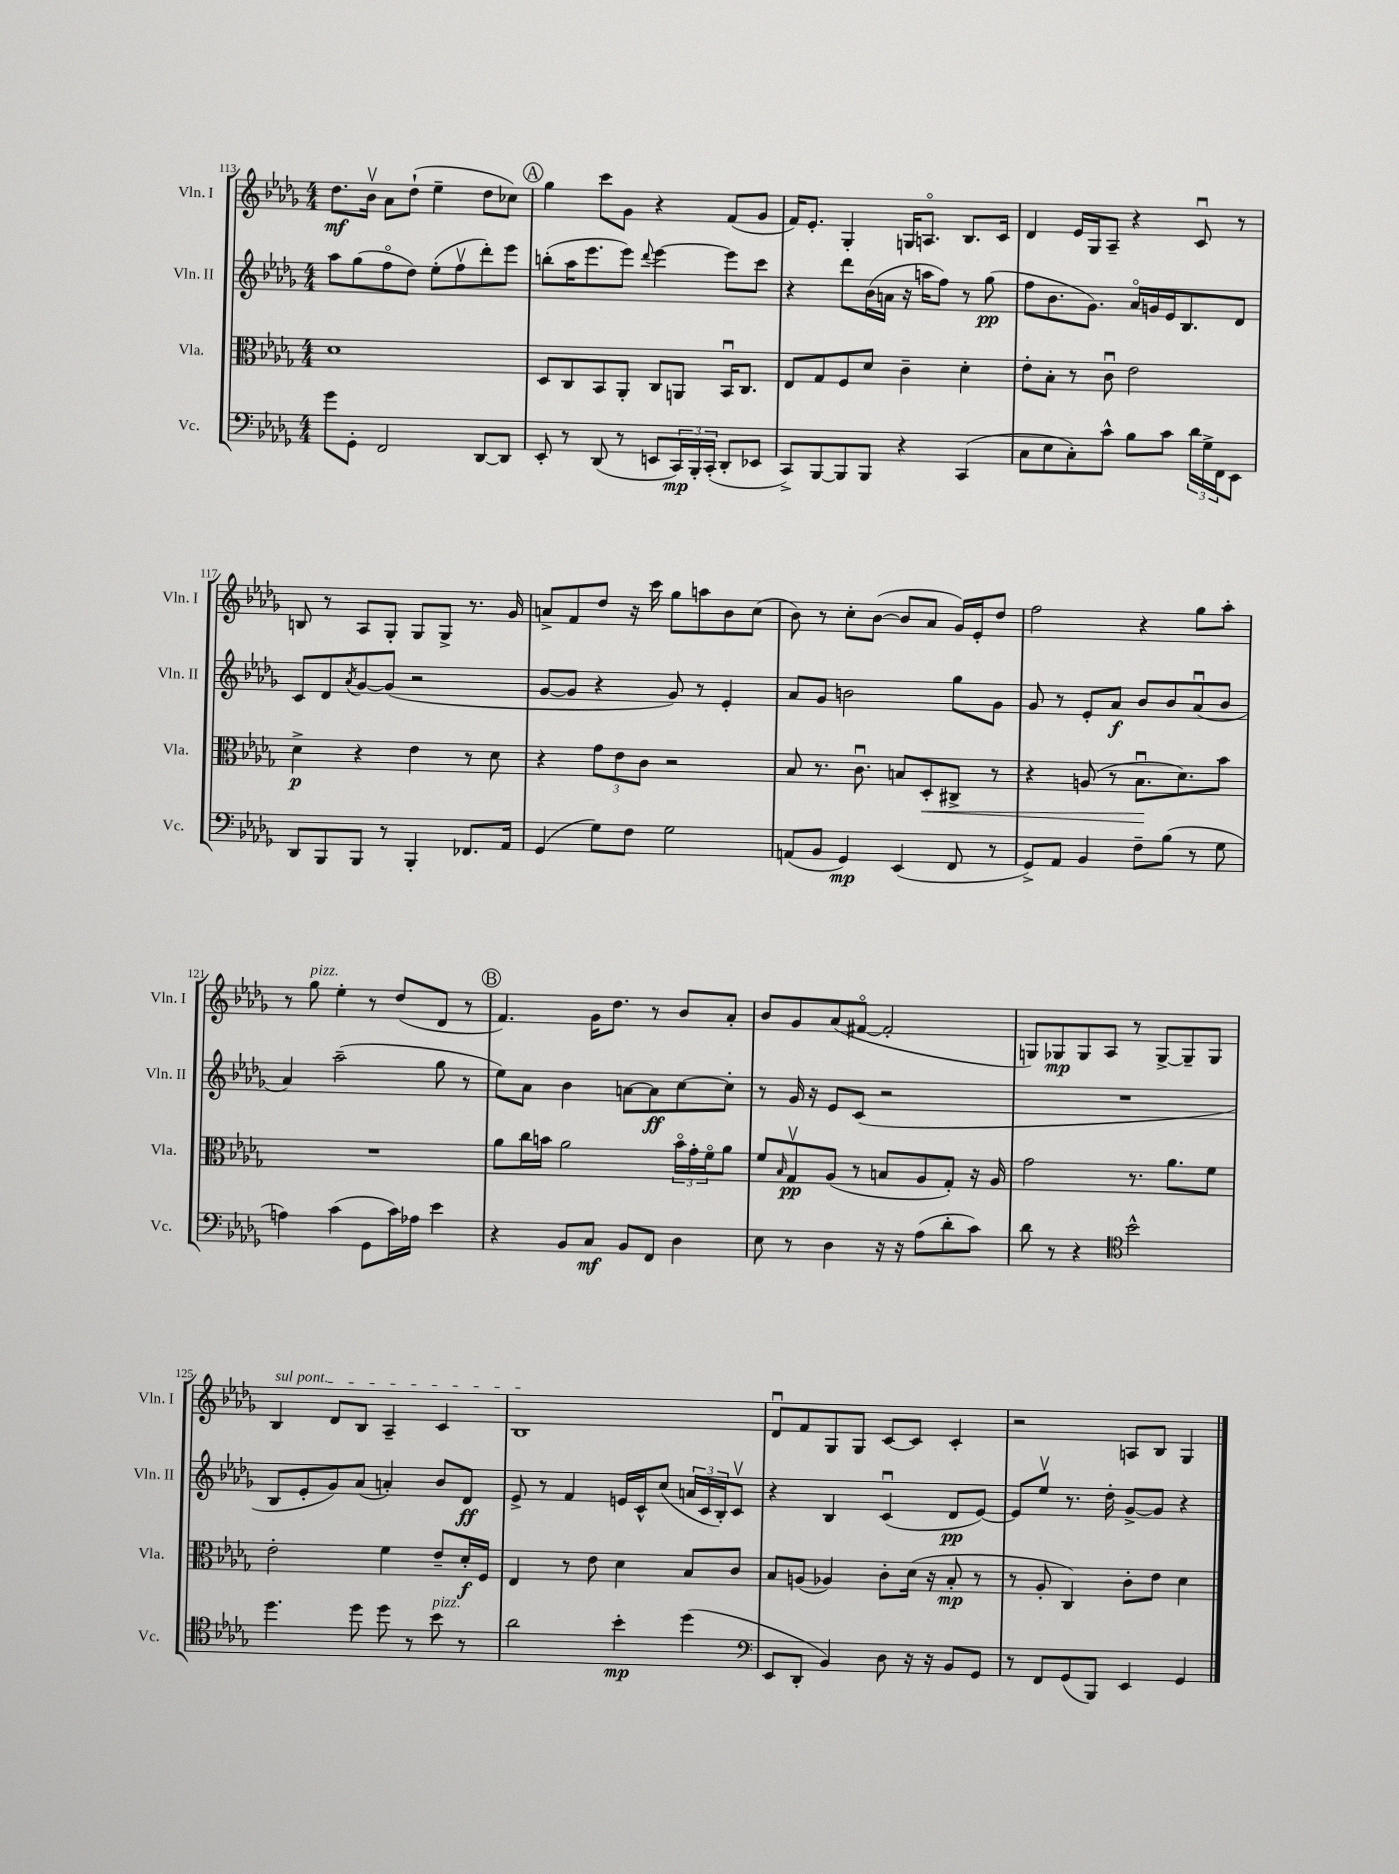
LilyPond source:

<<
\new StaffGroup <<
\new Staff = "s0" \with { instrumentName = "Vln. I" shortInstrumentName = "Vln. I" } {
    \clef treble \key des \major \numericTimeSignature \time 4/4
    des''8.\mf bes'16\upbow aes'8 des''8-!( ees''4-- des''8 ces''8) |
    \mark \markup { \circle "A" } ges''4 c'''8 ges'8 r4 f'8( ges'8 |
    f'16) ees'8.-. ges4-. g16 a8.\flageolet bes8. c'16 |
    des'4 ees'16 ges16 aes8-- r4 c'8\downbow r8 |
    b8 r8 aes8 ges8-. ges8 ges8-> r8. ges'16 |
    a'8-> f'8 des''8 r16 c'''16 ges''8 a''8 bes'8 c''8( |
    bes'8) r8 c''8-. bes'8~( bes'8 aes'8 ges'16) ees'16-. des''8 |
    f''2 r4 ges''8 aes''8-. |
    r8 ges''8^\markup { \italic "pizz." } ees''4-. r8 des''8( des'8 r8 |
    \mark \markup { \circle "B" } f'4.) ges'16 des''8. r8 bes'8 aes'8-. |
    bes'8 ges'8 aes'8( fis'8~\flageolet fis'2-. |
    g8) ges8\mp ges8 aes8 r8 ges8~-> ges8-- ges8 |
    \once \override TextSpanner.bound-details.left.text = \markup { \italic "sul pont." } bes4\startTextSpan des'8 bes8 aes4-- c'4 |
    bes1\stopTextSpan |
    des'8\downbow f'8 ges8 ges8 c'8~ c'8 c'4-. |
    r2 a8 bes8 ges4 \bar "|." |
}
\new Staff = "s1" \with { instrumentName = "Vln. II" shortInstrumentName = "Vln. II" } {
    \clef treble \key des \major \numericTimeSignature \time 4/4
    aes''8 ges''8( f''8\flageolet des''8) ees''8-.( f''8\upbow des'''8-.) ees'''8 |
    \mark \markup { \circle "A" } b''8-.( aes''16 ees'''8. ees'''8) \appoggiatura { des'''8 } ees'''4~ ees'''8 c'''8 |
    r4 des'''8 bes'16( a'16 r16 a''16 f''8) r8 ges''8\pp( |
    f''8 bes'8. ges'8.) aes'16\flageolet g'16 ees'16 bes8. des'8 |
    c'8 des'8 \acciaccatura { aes'8 } ges'8~ ges'8( r2 |
    ges'8~ ges'8 r4 ges'8) r8 ees'4-. |
    aes'8 ges'8 b'2 ges''8 ges'8 |
    ges'8 r8 ees'8-. aes'8\f bes'8 bes'8 aes'8\downbow( bes'8 |
    aes'4) aes''2--( ges''8 r8 |
    \mark \markup { \circle "B" } ees''8) aes'8 bes'4 a'8~ a'8\ff c''8~ c''8-. |
    r8 ges'16 r16 ees'8 c'8( r2 |
    R1 |
    bes8 ees'8-. ges'8) aes'8( a'4-.) bes'8 des'8\ff |
    ees'8-> r8 f'4 e'16 c'16-^ c''8( \tuplet 3/2 { a'16 c'16 bes16-.) } c'8\upbow |
    r4 bes4 c'4\downbow( des'8\pp ees'8~) |
    ees'8 ees''8\upbow r8. des''16-. ges'8~-> ges'8 r4 \bar "|." |
}
\new Staff = "s2" \with { instrumentName = "Vla." shortInstrumentName = "Vla." } {
    \clef alto \key des \major \numericTimeSignature \time 4/4
    des'1 |
    \mark \markup { \circle "A" } des8 c8 bes,8 aes,8-. c8 a,8 bes,16\downbow c8. |
    ees8 ges8 f8 des'8 c'4-- des'4-. |
    ees'8-. bes8-. r8 c'8\downbow ees'2 |
    des'4->\p r4 ees'4 r8 des'8 |
    r4 \tuplet 3/2 { ges'8 ees'8 c'8 } r2 |
    bes8 r8. c'8.\downbow b8 des8-.\< cis8-> r8 |
    r4 a8( r8 bes8.\downbow\! des'8.) bes'8 |
    R1 |
    \mark \markup { \circle "B" } aes'8 c''16 b'16 aes'2 \tuplet 3/2 { b'16\flageolet ges'16-. f'16\flageolet } aes'8 |
    f'8 \grace { bes16 } ges8\upbow\pp aes8( r8 b8 aes8 ges8-.) r16 aes16 |
    ges'2 r8. aes'8. f'8 |
    ees'2-. f'4 ees'8-- des'16-.\f f16 |
    ees4 r8 ees'8 des'4 bes8 c'8 |
    bes8 a8( aes4) c'8-. des'16( r16 bes8-.\mp r8 |
    r8 aes8-. c4) c'8-. ees'8 des'4 \bar "|." |
}
\new Staff = "s3" \with { instrumentName = "Vc." shortInstrumentName = "Vc." } {
    \clef bass \key des \major \numericTimeSignature \time 4/4
    ges'8 ges,8-. f,2 des,8~ des,8 |
    \mark \markup { \circle "A" } ees,8-. r8 des,8( r8 e,8 \tuplet 3/2 { c,16\mp) bes,,16-. c,16-.( } des,8-. ees,8 |
    c,8->) bes,,8~ bes,,8 bes,,8 r4 c,4( |
    c8 ees8 c8-.) c'8-^ bes8 c'8 \tuplet 3/2 { des'16 ges16-> f,16 } ees,8 |
    des,8 bes,,8 bes,,8 r8 bes,,4-. fes,8. aes,16 |
    ges,4( ges8) f8 ges2 |
    a,8( bes,8 ges,4\mp) ees,4( f,8 r8 |
    ges,8->) aes,8 bes,4 f8-- bes8( r8 ges8 |
    a4) c'4( ges,8 c'16) aes16 ees'4 |
    \mark \markup { \circle "B" } r4 bes,8 c8\mf bes,8 f,8 des4 |
    ees8 r8 des4 r16 r16 aes8( des'8-. c'8) |
    des'8 r8 r4 \clef tenor bes'2-^ |
    des''4. des''8 des''8 r8 bes'8^\markup { \italic "pizz." } r8 |
    aes'2 bes'4-.\mp des''4( |
    \clef bass ees,8 des,8-. bes,4) des8 r16 r16 bes,8 ges,8 |
    r8 f,8 ges,8( bes,,8) ees,4 ges,4 \bar "|." |
}
>>
>>
\layout { \context { \Score currentBarNumber = #113 } }
